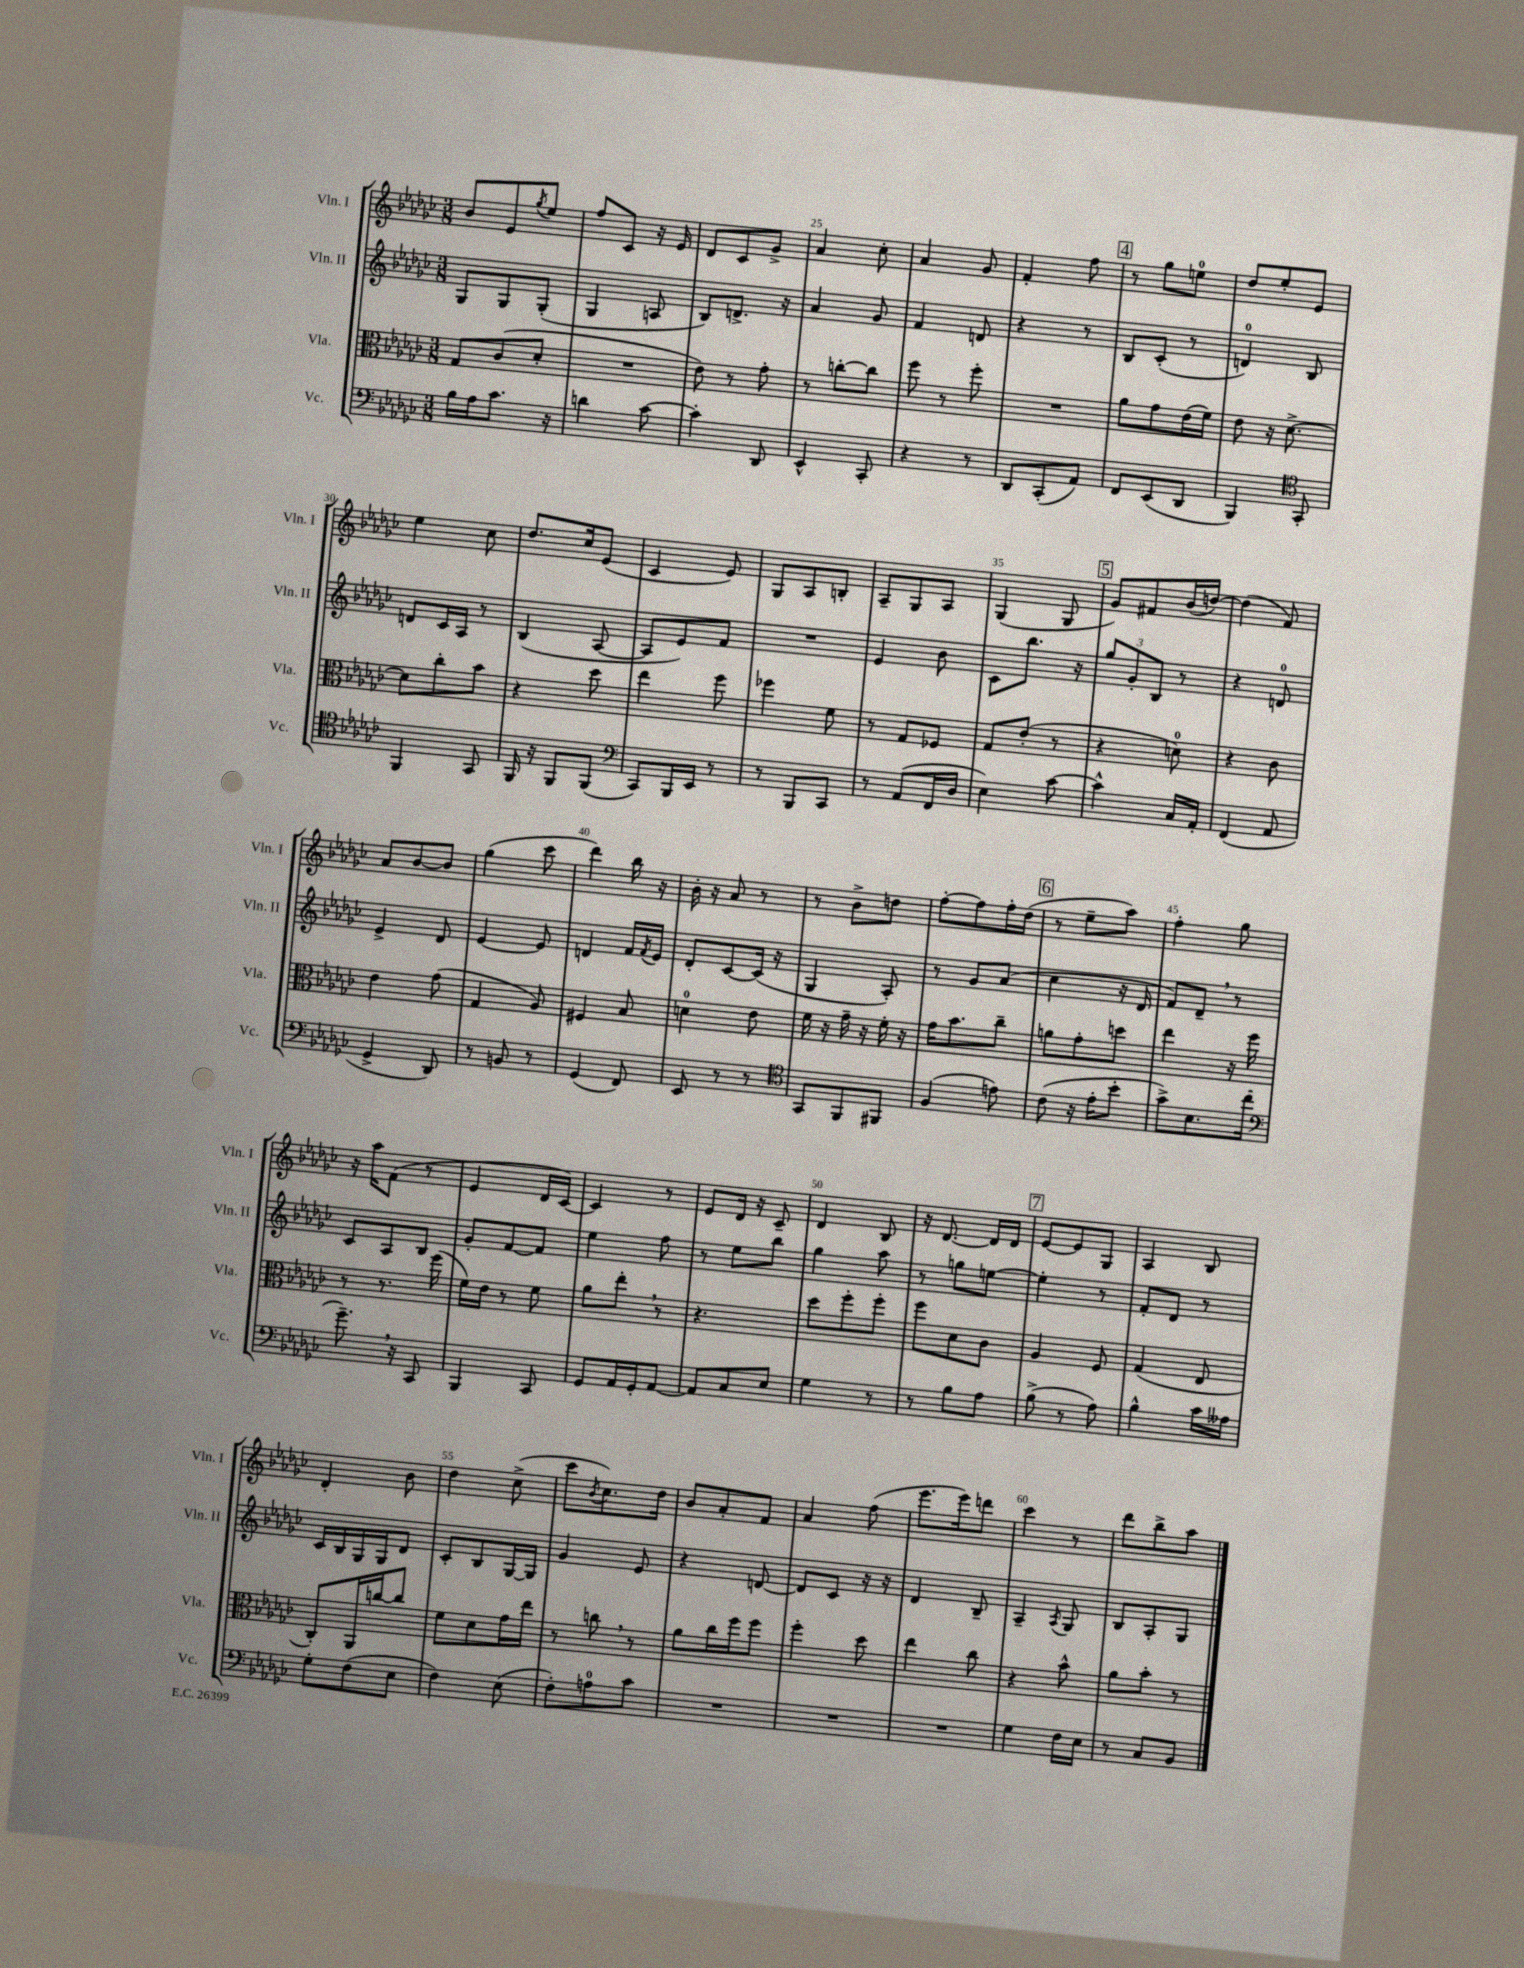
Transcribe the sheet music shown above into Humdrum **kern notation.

**kern	**kern	**kern	**kern
*part4	*part3	*part2	*part1
*staff4	*staff3	*staff2	*staff1
*I"Vc.	*I"Vla.	*I"Vln. II	*I"Vln. I
*I'Vc.	*I'Vla.	*I'Vln. II	*I'Vln. I
*clefF4	*clefC3	*clefG2	*clefG2
*k[b-e-a-d-g-c-]	*k[b-e-a-d-g-c-]	*k[b-e-a-d-g-c-]	*k[b-e-a-d-g-c-]
*M3/8	*M3/8	*M3/8	*M3/8
=22	=22	=22	=22
16B-\LL	8G-/L	8G-/L	8b-/L
16A-\J	.	.	.
8.c-\J	(8c-/	8G-/	8e-/
.	.	.	8qgg-/
.	8d-'/J	(8G-'/J	8ee-/J
16r	.	.	.
=23	=23	=23	=23
4dn\	4.r	4G-/	8ff/L
.	.	.	8c-/J
[8c-\	.	8An/	16r
.	.	.	16e-/
=24	=24	=24	=24
4c-'\]	8e-\)	8B-/L)	8d-/L
.	8r	8.dn^/J	8c-/
8DD-/	8g-'\	.	8g-^/J
.	.	16r	.
=25	=25	=25	=25
4EE-^^/	8r	4a-/	4a-/
.	[8ccn'\L	.	.
8CC-'/	8cc\J]	8g-/	8cc-'\
=26	=26	=26	=26
4r	8ff\	4f/	4a-/
.	8r	.	.
8r	8ff'\	8dn/	8g-/
=27	=27	=27	=27
8DD-/L	4.r	4r	4f'/
(8CC-'/	.	.	.
8AA-/J)	.	8r	8ff\
!!LO:REH:place=s1:t=4
=28	=28	=28	=28
8FF/L	8a-\L	8B-/L	8r
(8EE-/	8g-\	(8c-'/J	8gg-\L
8DD-/J	(16e-\L	8r	8een\J
.	16f\JJ)	.	.
=29	=29	=29	=29
4BBB-/)	8e-\	4dn/)	8dd-/L
.	16r	.	8ee-'/
.	[8.d-^\	.	.
*clefC4	*	*	*
8GG-'/	.	8B-/	8e-/J
!!LO:LB:g=z
=30	=30	=30	=30
4FF/	8d-\L]	8dn/L	4ee-\
.	8cc-'\	16c-/L	.
.	.	16A-/JJ	.
8GG-/	8b-\J	8r	8cc-\
=31	=31	=31	=31
16FF/	4r	(4B-/	8.dd-/L
16r	.	.	.
8FF/L	.	.	.
.	.	.	16cc-/k
(8FF/J	8dd-\	[8A-/	(8e-/J
=32	=32	=32	=32
*clefF4	*	*	*
8CC-/L)	4ee-\	8A-/L]	4c-/
16BBB-/L	.	8e-/)	.
16EE-/JJ	.	.	.
8r	8ff\	8f/J	8e-/)
=33	=33	=33	=33
8r	4ff-X\	4.r	8G-/L
8BBB-/L	.	.	8A-/
8CC-/J	8f\	.	8Bn'/J
=34	=34	=34	=34
8r	8r	4e-/	8A-~/L
(8AA-/L	8G-/L	.	8G-/
16FF/L	8F-X/J	8b-\	8A-/J
16D-/JJ	.	.	.
=35	=35	=35	=35
4E-\)	8G-/L	8c-\L	(4G-/
.	(8e-'/J	8.bb-\J	.
[8c-\	8r	.	8G-/
.	.	16r	.
!!LO:REH:place=s1:t=5
=36	=36	=36	=36
4c-^^\]	4r	12gg-/L	8g-/L)
.	.	12g-'/	.
.	.	.	8f#X/
.	.	12B-/J	.
16C-/LL	8dn\)	8r	(16b-/L
16AA-'/JJ	.	.	[16ddn/JJ)
=37	=37	=37	=37
(4FF/	4r	4r	(4dd\]
8AA-/	8c-\	8dn/	8f/)
!!LO:LB:g=z
=38	=38	=38	=38
4GG-^/	4e-\	4e-^/	8a-/L
.	.	.	[8b-/
8DD-/)	(8g-\	8d-/	8b-/J]
=39	=39	=39	=39
8r	4G-/	[4e-/	(4gg-\
8BBn/	.	.	.
8r	8A-/)	8e-/]	8ccc-\
=40	=40	=40	=40
(4GG-/	4F#X/	4dn/	4ddd-\)
8FF/)	8B-/	16f/LL	16bb-\
.	.	8qf/	.
.	.	16e-/JJ	16r
=41	=41	=41	=41
8EE-/	4dn\	8d-'/L	16b-'\
.	.	.	16r
8r	.	[8c-/	8a-/
8r	8e-\	(16c-/Jk]	8r
.	.	16r	.
=42	=42	=42	=42
*clefC4	*	*	*
8GG-/L	16f\	4G-/	8r
.	16r	.	.
8FF/	16g-~\	.	8b-^\L
.	16r	.	.
8FF#X/J	16f'\	8A-'/)	8ddn\J
.	16r	.	.
=43	=43	=43	=43
(4F/	16g-\KL	8r	[8ff'\L
.	8.b-\	.	.
.	.	8g-/L	8ff\]
8en\)	8cc-~\J	(8a-/J	16ff'\L
.	.	.	(16dd-\JJ
!!LO:REH:place=s1:t=6
=44	=44	=44	=44
(8c-\	8an\L	4cc-\	8r
16r	8g-'\	.	8ee-~\L
16e-'\KL	.	.	.
8b-'\J	8ddn\J	16r	8aa-\J)
.	.	16d-/	.
=45	=45	=45	=45
8g-^\L)	4ee-\	8f/L)	4ff'\
8.B-\	.	8d-~,/J	.
.	16r	8r	8gg-\
(16cc-\Jk	16ff\	.	.
!!LO:LB:g=z
=46	=46	=46	=46
*clefF4	*	*	*
8.g-~,\)	8r	8c-/L	16r
.	.	.	16aa-\KL
.	8.r	8A-/	(8f\J
16r	.	.	.
8CC-/	.	8B-/J	8r
.	(16ff\	.	.
=47	=47	=47	=47
4BBB-/	16f\LL)	8g-'/L	4e-/
.	16e-\JJ	.	.
.	8r	[8f/	.
8CC-/	8f\	8f/J]	16d-/LL
.	.	.	[16c-/JJ)
=48	=48	=48	=48
8GG-/L	8a-\L	4ee-\	4c-/]
16AA-/L	8ee-',\J	.	.
16GG-'/J	.	.	.
[8AA-/J	8r	8ff\	8r
=49	=49	=49	=49
8AA-/L]	4.r	8r	8e-/L
8C-/	.	8ee-\L	16d-/Jk
.	.	.	16r
8E-/J	.	8bb-\J	8c-~/
=50	=50	=50	=50
4G-\	8dd-\L	4gg-\	4d-/
.	8ff'\	.	.
8r	8ff'\J	8aa-\	8B-/
=51	=51	=51	=51
8r	8ff\L	8r	16r
.	.	.	[8.d-/
8B-\L	8d-\	8ggn\L	.
8A-\J	8c-\J	[8een\J	16d-/LL]
.	.	.	16d-/JJ
!!LO:REH:place=s1:t=7
=52	=52	=52	=52
(8B-^\	4A-/	4ee'\]	[8e-/L
8r	.	.	8e-/]
8A-\)	8F/	8r	8G-/J
=53	=53	=53	=53
4B-^^\	(4G-/	8f'/L	4A-/
.	.	8d-/J	.
16c-\LL	8E-/	8r	8B-/
16A--X\JJ	.	.	.
!!LO:LB:g=z
=54	=54	=54	=54
8G-'\L	8C-'/L)	16c-/LL	4d-'/
.	.	16B-/	.
(8F\	16AA-/L	16G-/	.
.	[16ccn/J	16G-/J	.
8E-\J	8cc/J]	8d-/J	8b-\
=55	=55	=55	=55
4F\)	8f\L	8c-'/L	4dd-\
.	8d-\	8B-/	.
(8E-\	16g-\L	[16G-/L	(8cc-^\
.	16ee-\JJ	16G-/JJ]	.
=56	=56	=56	=56
8F'\L)	8r	4g-/	8ccc-\L
.	.	.	8qb-/
8An\	8ccn,\	.	8.cc-\)
8c-\J	8r	8e-/	.
.	.	.	16dd-\Jk
=57	=57	=57	=57
4.r	8a-\L	4r	8b-/L
.	16cc-\L	.	8a-'/
.	16ff\J	.	.
.	8ff\J	[8dn/	8f/J
=58	=58	=58	=58
4.r	4ff'\	8d/L]	4a-/
.	.	8c-/J	.
.	8dd-\	16r	(8ff\
.	.	16r	.
=59	=59	=59	=59
4.r	4ee-\	4d-/	8.eee-\L
.	.	.	16eee-\k)
.	8cc-\	8B-~/	8dddn\J
=60	=60	=60	=60
4G-\	4r	4A-~/	4ccc-\
.	.	8qA-/	.
16F\LL	8b-^^\	8G-/	8r
16E-\JJ	.	.	.
=61	=61	=61	=61
8r	8a-\L	8B-/L	8ddd-\L
8C-/L	8b-'\J	8A-'/	8bb-^\
8BB-/J	8r	8G-/J	8aa-\J
==	==	==	==
*-	*-	*-	*-
